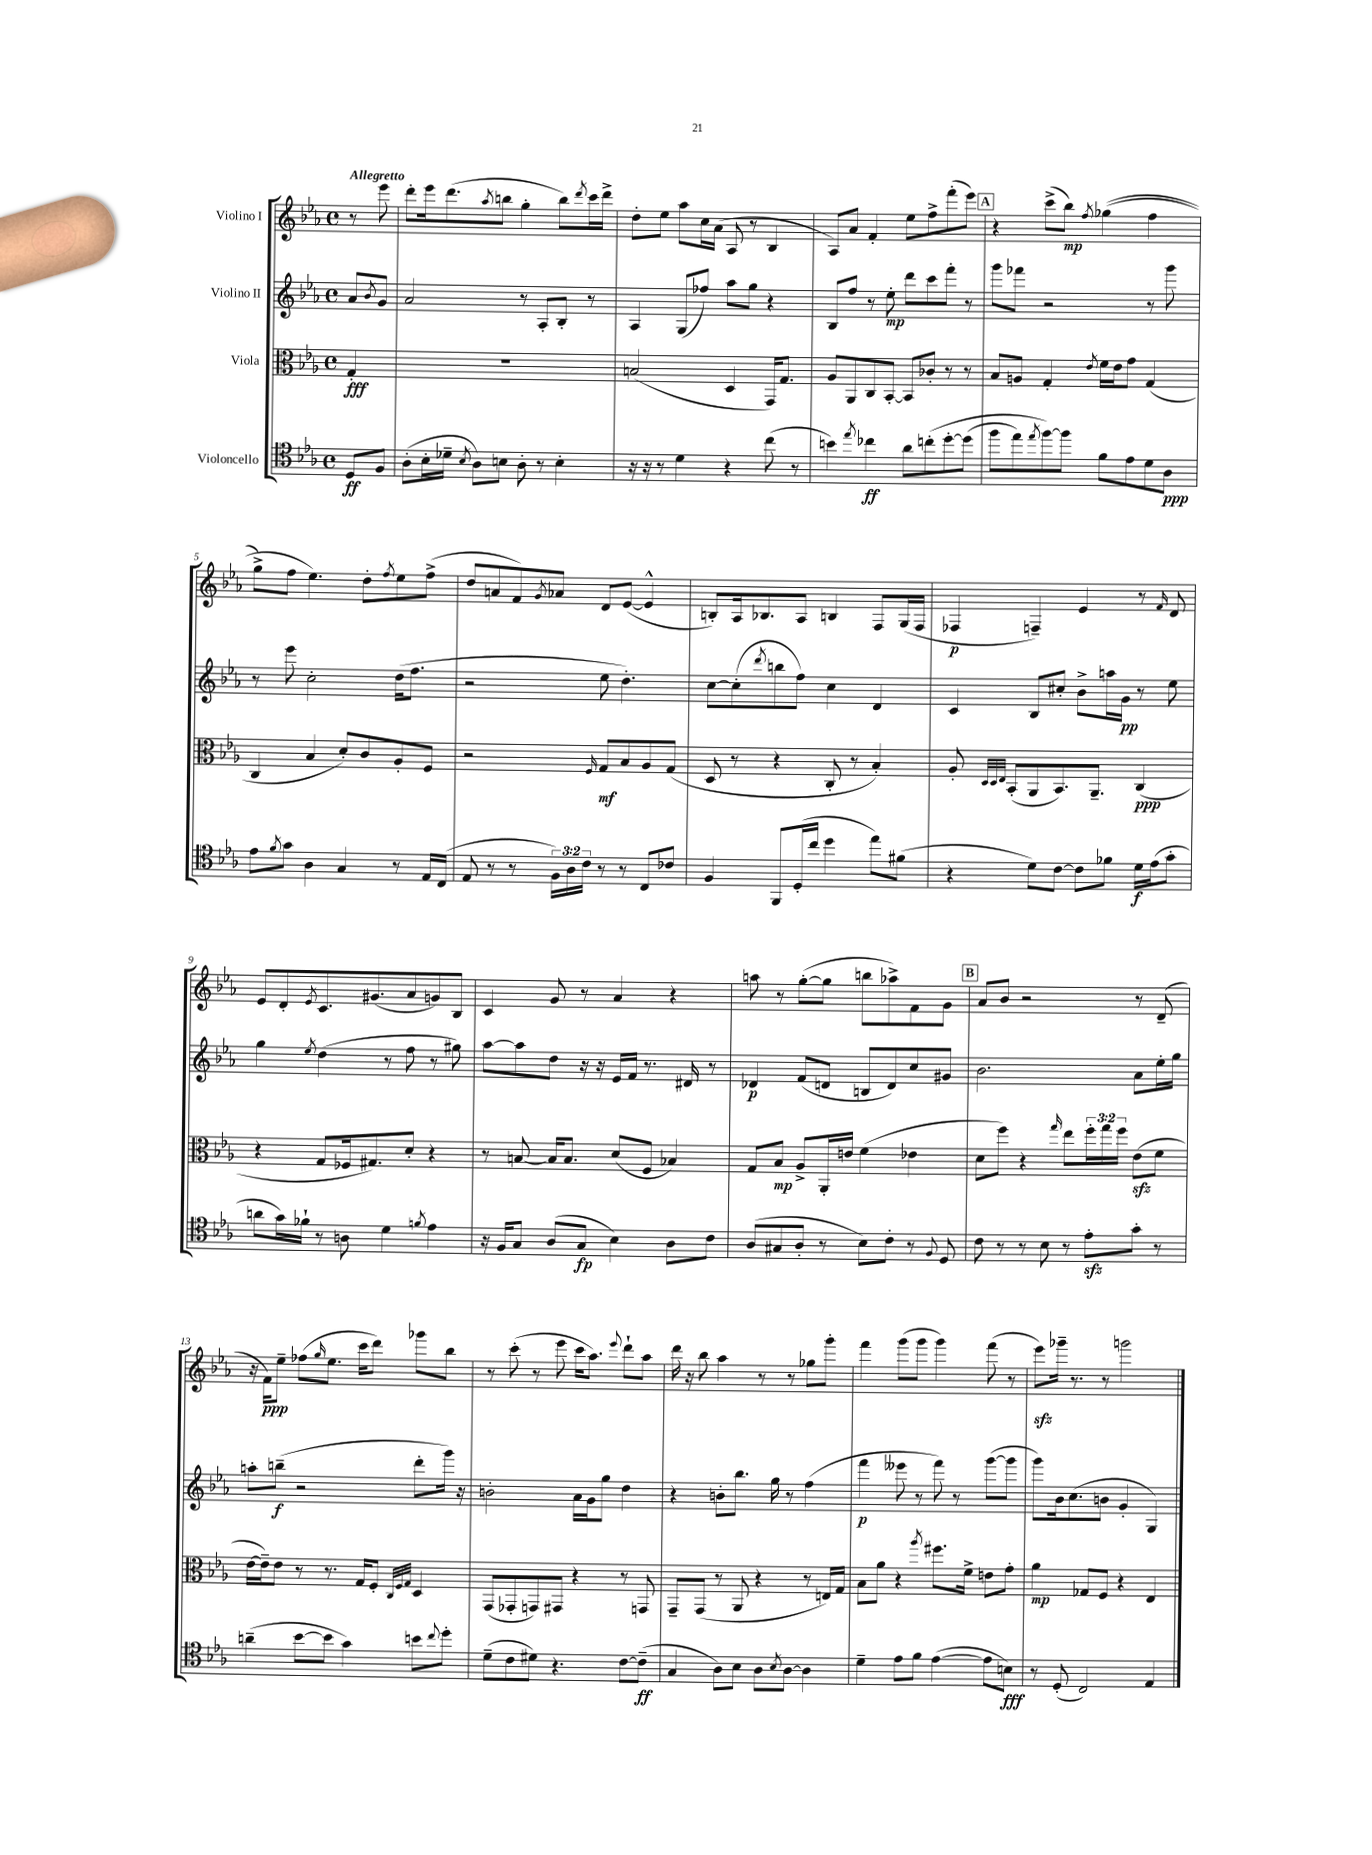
<<
\new StaffGroup <<
\new Staff = "s0" \with { instrumentName = "Violino I" } {
    \clef treble \key ees \major \defaultTimeSignature \time 4/4 \partial 4 \tempo "Allegretto"
    r8 ees'''8 |
    d'''8-. ees'''16 d'''8.( \acciaccatura { aes''8 } b''8 g''4-. b''8) \acciaccatura { d'''8 } c'''16 d'''16-> |
    d''8-. ees''8 aes''8 c''16 aes'16( aes8 r8 bes4 |
    aes8) aes'8 f'4-. ees''8 f''8-> f'''8-.( ees'''8) |
    \mark \markup { \box "A" } r4 c'''8->( bes''8\mp) \acciaccatura { f''8 } ges''4(\( f''4 |
    g''8->) f''8 ees''4.\) d''8-. \acciaccatura { f''8 } ees''8 f''8->( |
    d''8 a'8 f'8) \acciaccatura { g'8 } aes'8 d'8 ees'8~( ees'4-^ |
    b8-.) aes16 bes8. aes8 b4 f8 g16( f16 |
    fes4\p f4--) ees'4 r8 \grace { f'16 } d'8 |
    ees'8 d'8-. \acciaccatura { ees'8 } c'8. gis'8.( aes'8 g'8) bes8 |
    c'4 g'8 r8 aes'4 r4 |
    a''8 r8 g''8~-.( g''8 b''8 aes''8->) f'8 g'8 |
    \mark \markup { \box "B" } aes'8 bes'8 r2 r8 d'8--( |
    r16 f'16\ppp) ees''8-- fes''8( \grace { g''16 } ees''8. c'''16 d'''8) ges'''8 bes''8 |
    r8 c'''8-.( r8 ees'''8 c'''16 aes''8.) \appoggiatura { ees'''8 } d'''8-! aes''8 |
    d'''16 r16 bes''8 aes''4 r8 r8 ges''8 g'''8-. |
    f'''4 g'''8( g'''8 g'''4) f'''8( r8 |
    ees'''8\sfz) ges'''16-- r8. r8 g'''2 \bar "|." |
}
\new Staff = "s1" \with { instrumentName = "Violino II" } {
    \clef treble \key ees \major \defaultTimeSignature \time 4/4 \partial 4
    aes'8 \acciaccatura { bes'8 } g'8 |
    aes'2 r8 aes8-. bes8-. r8 |
    aes4 g8( fes''8) aes''8 g''8 r4 |
    bes8 f''8 r8 ees''8-.\mp d'''8 c'''8 f'''8-. r8 |
    \mark \markup { \box "A" } g'''8 fes'''8 r2 r8 g'''8 |
    r8 ees'''8 c''2-. d''16( f''8. |
    r2 ees''8 d''4.-.) |
    c''8~ c''8-.( \acciaccatura { d'''8 } b''8 f''8) c''4 d'4 |
    c'4 bes8 cis''8-. bes'8-> a''16 g'16\pp r8 ees''8 |
    g''4 \acciaccatura { ees''8 } d''4( r8 f''8 r8 gis''8) |
    aes''8~ aes''8 d''8 r16 r16 ees'16 f'16 r8. dis'16 r8 |
    des'4\p f'8( d'8 b8 d'8) c''8 gis'8 |
    \mark \markup { \box "B" } bes'2. aes'8 ees''16-. g''16 |
    a''8-. b''8--\f( r2 d'''8-. g'''16) r16 |
    b'2-. aes'16 g'16 g''8 d''4 |
    r4 b'8-. bes''8. g''16 r8 f''4( |
    f'''4\p eeses'''8 r8 f'''8) r8 g'''8~( g'''8 |
    g'''8) bes'16 c''8.( b'8 g'4-. g4) \bar "|." |
}
\new Staff = "s2" \with { instrumentName = "Viola" } {
    \clef alto \key ees \major \defaultTimeSignature \time 4/4 \override Staff.TupletNumber.text = #tuplet-number::calc-fraction-text \partial 4
    g4-.\fff |
    R1 |
    b2( d4 g,16) g8. |
    aes8 aes,8 c8 bes,8~-. bes,8 ces'8-. r8 r8 |
    \mark \markup { \box "A" } bes8 a8 g4-. \acciaccatura { ees'8 } f'16 ees'16 g'8 g4( |
    c4 bes4 d'8-.) c'8 aes8-. f8 |
    r2 \grace { f16 } g8\mf bes8 aes8 g8( |
    d8 r8 r4 c8-. r8 bes4-.) |
    aes8-. \grace { d32 d32 ees32 } bes,8-.( aes,8 bes,8.) aes,8.-- c4\ppp( |
    r4 g8 fes16 gis8.) d'8-. r4 |
    r8 b8~ b16 b8. d'8( f8 bes4) |
    g8 bes8\mp aes8-> aes,16-. e'16 f'4( ees'4 |
    \mark \markup { \box "B" } d'8 f''8) r4 \grace { g''16 } ees''8 \tuplet 3/2 { f''16-. g''16 f''16 } ees'8\sfz( f'8 |
    ees'16~ ees'16--) ees'8 r8 r8. g16 f8-. \grace { c32 f32 g32 } d4 |
    g,8( ges,8-. g,8) gis,8 r4 r8 g,8 |
    g,8-- g,8( r8 aes,8 r4 r8 e16) g16 |
    bes8 aes'8 r4 \acciaccatura { aes''8 } fis''8. f'16-> e'8 g'8-. |
    aes'4\mp ges8 f8 r4 ees4 \bar "|." |
}
\new Staff = "s3" \with { instrumentName = "Violoncello" } {
    \clef tenor \key ees \major \defaultTimeSignature \time 4/4 \override Staff.TupletNumber.text = #tuplet-number::calc-fraction-text \partial 4
    d8\ff f8 |
    aes8-.( bes16-. des'16-- \acciaccatura { bes8 } aes8) b8 aes8-. r8 b4-. |
    r16 r16 r8 d'4 r4 c''8( r8 |
    b'4) \acciaccatura { ees''8 } ces''4\ff aes'8 c''8-.\( d''8~-. d''8( |
    \mark \markup { \box "A" } f''8 ees''8) \acciaccatura { ees''8 } f''8~\) f''8 f'8 ees'8 d'8 aes8\ppp |
    ees'8 \acciaccatura { f'8 } g'8 aes4 g4 r8 ees16 c16( |
    ees8 r8 r8 \tuplet 3/2 { f16) aes16 c'16 } r8 r8 c8 ces'8 |
    f4 f,8 d16-.( c''16 d''4 ees''8) fis'8( |
    r4 d'8) c'8~ c'8 fes'8 d'16\f ees'16( g'8-. |
    a'8 g'16) fes'16-! r8 a8 d'4 \acciaccatura { f'8 } ees'4 |
    r16 f16 g8 aes8( g8\fp bes4) aes8 c'8 |
    aes8( gis8 aes8-. r8 bes8) c'8-. r8 \appoggiatura { f8 } d8 |
    \mark \markup { \box "B" } c'8 r8 r8 bes8 r8 ees'8-.\sfz g'8-. r8 |
    a'4--( bes'8~ bes'8 g'4) b'8 \appoggiatura { c''8 } d''8-. |
    d'8--( c'8 dis'8) r4. c'8~ c'8--\ff( |
    g4 aes8) bes8 aes8 \acciaccatura { bes8 } aes8~ aes4 |
    d'4-- ees'8 f'8 ees'4~( ees'8 b8\fff) |
    r8 d8-.( c2) ees4 \bar "|." |
}
>>
>>
